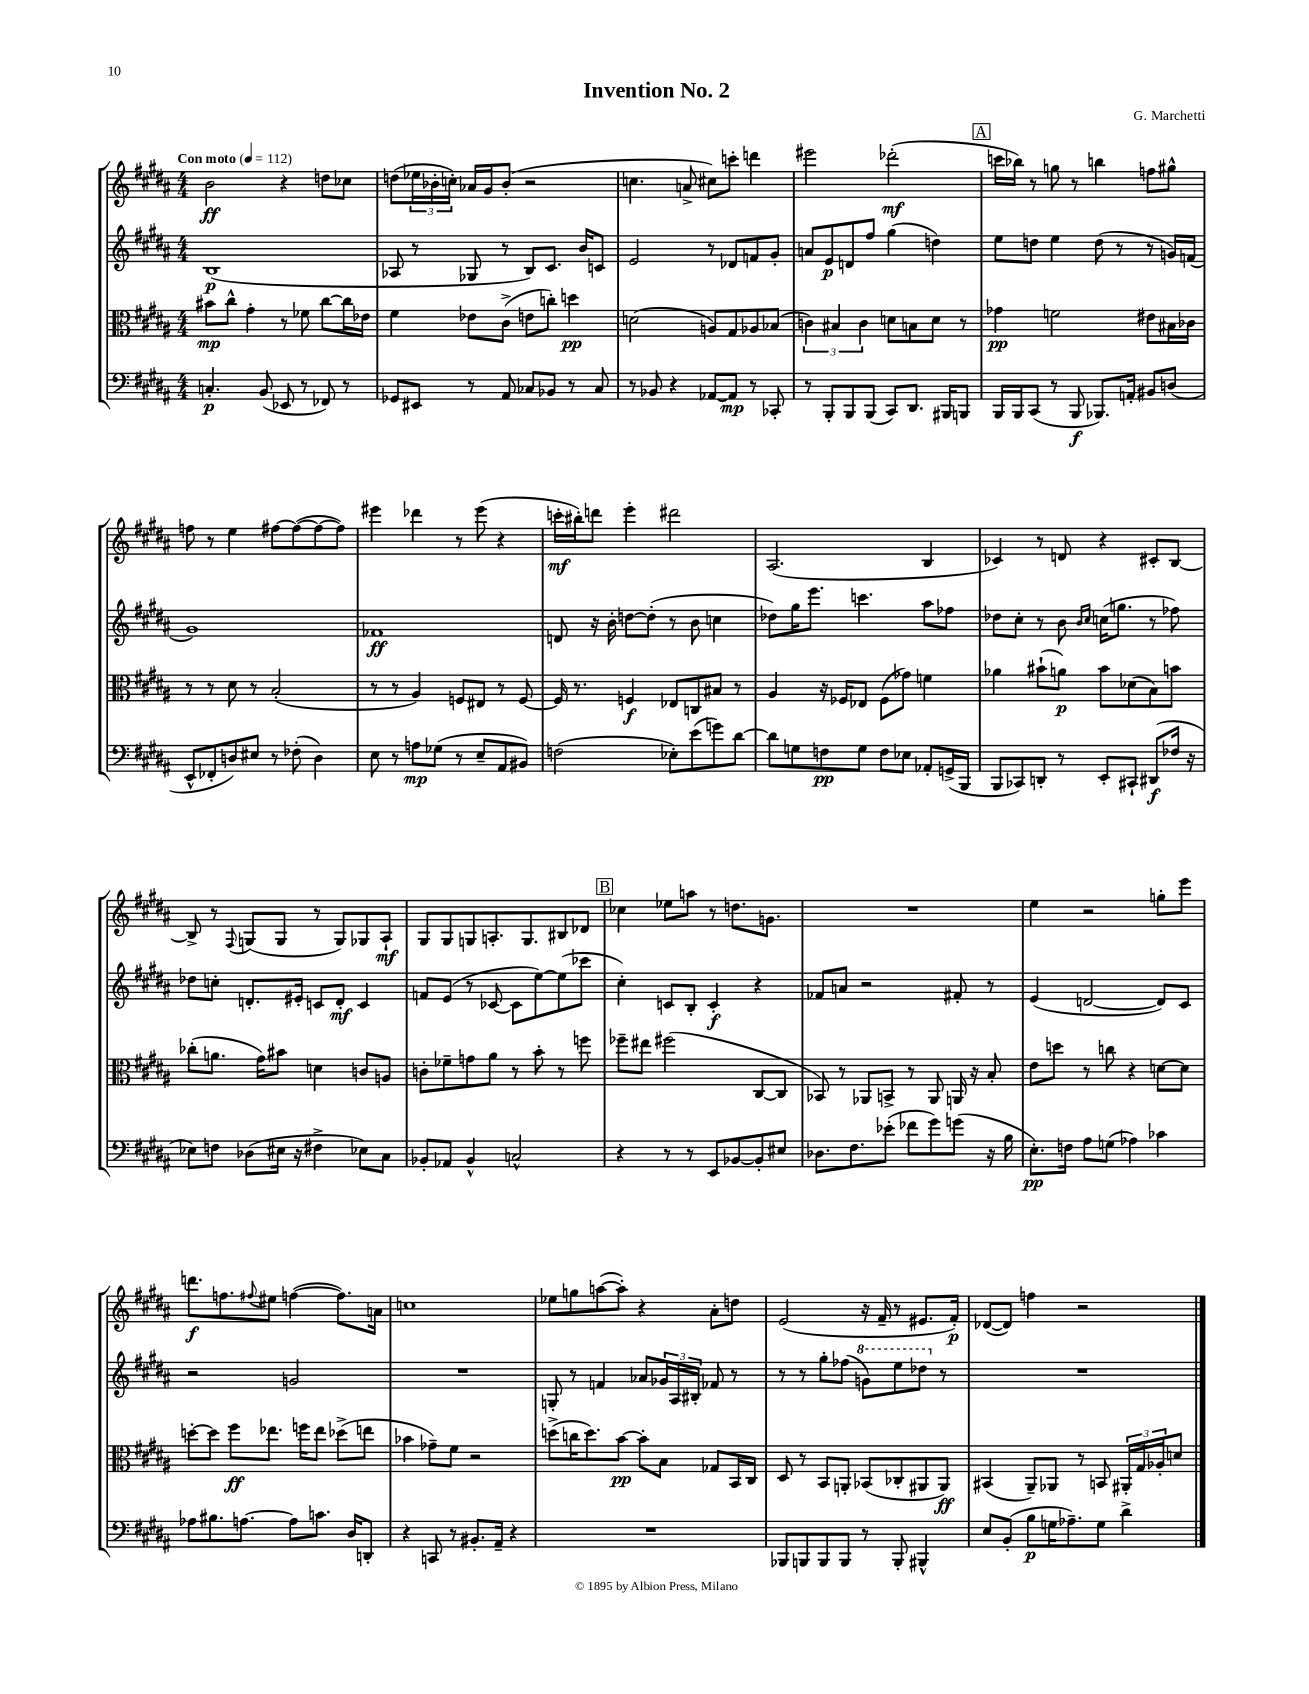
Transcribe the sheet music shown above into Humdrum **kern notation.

**kern	**dynam	**kern	**dynam	**kern	**dynam	**kern	**dynam
*part4	*part4	*part3	*part3	*part2	*part2	*part1	*part1
*staff4	*staff4	*staff3	*staff3	*staff2	*staff2	*staff1	*staff1
*clefF4	*	*clefC3	*	*clefG2	*	*clefG2	*
*k[f#c#g#d#a#]	*	*k[f#c#g#d#a#]	*	*k[f#c#g#d#a#]	*	*k[f#c#g#d#a#]	*
*M4/4	*	*M4/4	*	*M4/4	*	*M4/4	*
*MM112	*	*MM112	*	*MM112	*	*MM112	*
=1	=1	=1	=1	=1	=1	=1	=1
!	!	!	!	!	!	!LO:TX:a:B:t=Con moto	!
4.Cn'/	p	8b#X\L	mp	(1B	p	2b\	ff
.	.	8cc#^^\J	.	.	.	.	.
.	.	4g#'\	.	.	.	.	.
(8BB/	.	.	.	.	.	.	.
8EE-X/	.	8r	.	.	.	4r	.
8r	.	8f-X\	.	.	.	.	.
8FF-X/)	.	[8cc#\L	.	.	.	8ddn\L	.
8r	.	16cc#\L]	.	.	.	8cc-X\J	.
.	.	16e-X\JJ	.	.	.	.	.
=2	=2	=2	=2	=2	=2	=2	=2
8GG-X/L	.	4f#\	.	8A-X/	.	(8ddn\L	.
8EE#X/J	.	.	.	8r	.	24ee-X\L	.
.	.	.	.	.	.	24b-X'\	.
.	.	.	.	.	.	24ccn'\JJ)	.
8r	.	8e-X\L	.	8G-X/	.	16a-X/LL	.
.	.	.	.	.	.	16g#/J	.
8AA#/	.	(8c#^\J	.	8r	.	(8b-'/J	.
8C-X/L	.	8en\L	.	8B/L)	.	2r	.
8BB-X/J	.	8ccn'\J)	.	8.c#/J	.	.	.
8r	.	4ddn\	pp	.	.	.	.
.	.	.	.	16b/KL	.	.	.
8C-/	.	.	.	8cn/J	.	.	.
=3	=3	=3	=3	=3	=3	=3	=3
8r	.	(2dn\	.	2e/	.	4.ccn\	.
8BB-X/	.	.	.	.	.	.	.
4r	.	.	.	.	.	.	.
.	.	.	.	.	.	8an^/	.
[8AA-X/L	.	8An/L)	.	8r	.	8cc#X\L)	.
8AA-/J]	mp	8G#/	.	8d-X/L	.	8cccn'\J	.
8r	.	8A-X/	.	8fn/	.	4dddn\	.
8CC-X'/	.	(8B-X/J	.	8g#'/J	.	.	.
=4	=4	=4	=4	=4	=4	=4	=4
8r	.	6cn\)	.	8an/L	.	2eee#X\	.
8BBB'/L	.	.	.	8e/	p	.	.
.	.	6B#X/	.	.	.	.	.
8BBB/	.	.	.	8dn/	.	.	.
.	.	6c\	.	.	.	.	.
(8BBB/J	.	.	.	8ff#/J	.	.	.
8CC#/L)	.	8dn\L	.	(4gg#\	.	(2ddd-X'\	mf
8.DD#/J	.	8Bn\	.	.	.	.	.
.	.	8d\J	.	4ddn\)	.	.	.
16BBB#X/KL	.	.	.	.	.	.	.
8BBBn/J	.	8r	.	.	.	.	.
!!LO:REH:place=s1:t=A
=5	=5	=5	=5	=5	=5	=5	=5
16BBB/LL	.	4g-X\	pp	8ee\L	.	16cccn\LL	.
16BBB/J	.	.	.	.	.	16bb-X\JJ)	.
(8CC#/J	.	.	.	8ddn\J	.	8r	.
8r	.	2fn\	.	4ee\	.	8ggn\	.
8BBB/	f	.	.	.	.	8r	.
8.BBB-X/L)	.	.	.	(8dd\	.	4bbn\	.
.	.	.	.	8r	.	.	.
16AAn'/Jk	.	.	.	.	.	.	.
8BB#X/L	.	8e#X\L	.	8r	.	8ffn\L	.
(8Dn/J	.	16B#X\L	.	16gn/LL)	.	8gg#X^^\J	.
.	.	16c-X\JJ	.	(16fn/JJ	.	.	.
!!LO:LB:g=z
=6	=6	=6	=6	=6	=6	=6	=6
8EE^^/L	.	8r	.	1g#)	.	8ffn\	.
8FF-X'/	.	8r	.	.	.	8r	.
8Dn/)	.	8d#\	.	.	.	4ee\	.
8E#X/J	.	8r	.	.	.	.	.
8r	.	(2B'/	.	.	.	[8ff#X\L	.
(8F-X'\	.	.	.	.	.	(8ff#\_	.
4D\)	.	.	.	.	.	8ff#\_	.
.	.	.	.	.	.	8ff#\J])	.
=7	=7	=7	=7	=7	=7	=7	=7
8E\	.	8r	.	1f-X	ff	4eee#X\	.
8r	.	8r	.	.	.	.	.
8An\L	mp	4A#/)	.	.	.	4ddd-X\	.
(8G-X\J	.	.	.	.	.	.	.
8r	.	8Fn/L	.	.	.	8r	.
8E~/L	.	8E#X/J	.	.	.	(8eee#\	.
8AA#/	.	8r	.	.	.	4r	.
8BB#X/J)	.	[8F/	.	.	.	.	.
=8	=8	=8	=8	=8	=8	=8	=8
(2Fn\	.	16F/]	.	8dn/	.	16cccn'\LL	mf
.	.	8.r	.	.	.	16bb#X'\J)	.
.	.	.	.	16r	.	8dddn\J	.
.	.	.	.	16b'\	.	.	.
.	.	4Fn/	f	[8ddn\L	.	4eee'\	.
.	.	.	.	(8dd'\J]	.	.	.
8E-X'\L)	.	8E-X/L	.	8r	.	2ddd#X\	.
(8e\	.	8Cn/	.	8b\	.	.	.
8gn\)	.	8B#X/J	.	4ccn\	.	.	.
[8d#\J	.	8r	.	.	.	.	.
=9	=9	=9	=9	=9	=9	=9	=9
8d#\L]	.	4A#/	.	8dd-X\L)	.	(2.A#/	.
8Gn\	.	.	.	16gg#\K	.	.	.
.	.	.	.	8.eee\J	.	.	.
8Fn\	pp	16r	.	.	.	.	.
.	.	16F-X/KL	.	.	.	.	.
8G\J	.	8E-X/J	.	4.cccn\	.	.	.
8F\L	.	(8F-\L	.	.	.	.	.
8E-X\J	.	8g-X\J)	.	.	.	.	.
8AA-X'/L	.	4fn\	.	8aa#\L	.	4B/	.
(16GGn^/L	.	.	.	8ff-X\J	.	.	.
16BBB/JJ	.	.	.	.	.	.	.
=10	=10	=10	=10	=10	=10	=10	=10
8BBB/L	.	4a-X\	.	8dd-X\L	.	4c-X/)	.
8CC-X/)	.	.	.	8cc#'\J	.	.	.
8DDn'/J	.	(8b#X`\L	.	8r	.	8r	.
8r	.	8an\J)	p	8b\	.	8dn/	.
.	.	.	.	16qqb/LL	.	.	.
.	.	.	.	16qqcc#/JJ	.	.	.
8EE'/L	.	8b#\L	.	(16ccn\KL	.	4r	.
.	.	.	.	8.ggn\J	.	.	.
8CC#X`/J	.	(8d-X\	.	.	.	.	.
(8DD#X/L	f	8B\)	.	8r	.	8c#X'/L	.
16F-X/Jk	.	8bn\J	.	8ff-X\)	.	[8B/J	.
16r	.	.	.	.	.	.	.
!!LO:LB:g=z
=11	=11	=11	=11	=11	=11	=11	=11
8E-X\L)	.	(8cc-X'\L	.	8dd-X\L	.	8B^/]	.
8Fn\J	.	8.an\J	.	8ccn'\J	.	8r	.
.	.	.	.	.	.	8qqF#/	.
(8D-X\L	.	.	.	8.dn'/L	.	(8Gn/L	.
.	.	16g#\KL)	.	.	.	.	.
16E#X\Jk	.	8b#X\J	.	.	.	8G/J	.
16r	.	.	.	16e#X'/Jk	.	.	.
4F#X^\	.	4dn\	.	8cn/L	.	8r	.
.	.	.	.	8d'/J	mf	8G/L)	.
8E-X\L)	.	8cn/L	.	4c/	.	8G-X/	.
8C#\J	.	8An/J	.	.	.	8A#`/J	mf
=12	=12	=12	=12	=12	=12	=12	=12
8BB-X'/L	.	8cn'\L	.	8fn/L	.	8G#/L	.
8AA-X/J	.	8f-X~\	.	(8e/J	.	8G#/	.
4BB-^^/	.	8gn\	.	8r	.	8Gn/	.
.	.	8a#\J	.	[8c-X/	.	8.An'/	.
2Cn^^/	.	8r	.	8c-\L]	.	.	.
.	.	.	.	.	.	8.G/	.
.	.	8b'\	.	[8ee\)	.	.	.
.	.	8r	.	(8ee\]	.	8B#X/	.
.	.	8ffn\	.	8ccc-X\J	.	8d-X/J	.
!!LO:REH:place=s1:t=B
=13	=13	=13	=13	=13	=13	=13	=13
4r	.	8ff-X~\L	.	4cc#'\)	.	4cc-X\	.
.	.	8ee#X\J	.	.	.	.	.
8r	.	(2ff#X\	.	8cn/L	.	8ee-X\L	.
8r	.	.	.	8B'/J	.	8aan\J	.
8EE/L	.	.	.	4c'/	f	8r	.
[8BB-X/	.	.	.	.	.	8.ddn\L	.
8BB-'/]	.	[8C#/L	.	4r	.	.	.
.	.	.	.	.	.	8.gn\J	.
8E#X/J	.	8C#/J]	.	.	.	.	.
=14	=14	=14	=14	=14	=14	=14	=14
8.D-X\L	.	8BB-X/)	.	8f-X/L	.	1r	.
.	.	8r	.	8an/J	.	.	.
8.F#\	.	.	.	.	.	.	.
.	.	8AA-X/L	.	2r	.	.	.
(8e-X'\J	.	8BBn^/J	.	.	.	.	.
8f-X\L	.	8r	.	.	.	.	.
8g#\)	.	8AA-/	.	.	.	.	.
(8gn\J	.	16AAn/	.	8f#X'/	.	.	.
.	.	16r	.	.	.	.	.
16r	.	8B'/	.	8r	.	.	.
16B\	.	.	.	.	.	.	.
=15	=15	=15	=15	=15	=15	=15	=15
8.E'\L)	pp	8e\L	.	(4e/	.	4ee\	.
.	.	8ddn\J	.	.	.	.	.
16Fn\Jk	.	.	.	.	.	.	.
8A#\L	.	8r	.	[2dn/	.	2r	.
(8Gn\J	.	8ccn\	.	.	.	.	.
4A-X\)	.	4r	.	.	.	.	.
4c-X\	.	[8dn\L	.	8d/L])	.	8ggn'\L	.
.	.	8d\J]	.	8c#/J	.	8eee\J	.
!!LO:LB:g=z
=16	=16	=16	=16	=16	=16	=16	=16
8A-X\L	.	[8ddn'\L	.	2r	.	8.dddn\L	f
8.B#X\	.	8dd\J]	.	.	.	.	.
.	.	.	.	.	.	8.ffn\	.
.	.	8ff#\L	ff	.	.	.	.
[8.An\J	.	.	.	.	.	.	.
.	.	.	.	.	.	8qqff#X/	.
.	.	8.ee-X\J	.	.	.	8ee#X\J	.
8A\L]	.	.	.	2gn/	.	([4ffn\	.
.	.	16ffn\KL	.	.	.	.	.
8.cn\J	.	8ee-\J	.	.	.	.	.
.	.	(8dd-X^\L	.	.	.	8.ff\L])	.
16D#/KL	.	.	.	.	.	.	.
8DDn'/J	.	8een\J	.	.	.	.	.
.	.	.	.	.	.	16an\Jk	.
=17	=17	=17	=17	=17	=17	=17	=17
4r	.	4b-X\	.	1r	.	1ccn	.
8CCn/	.	8g-X~\L)	.	.	.	.	.
8r	.	8f#\J	.	.	.	.	.
8.BB#X'/L	.	2r	.	.	.	.	.
16AA#~/Jk	.	.	.	.	.	.	.
4r	.	.	.	.	.	.	.
=18	=18	=18	=18	=18	=18	=18	=18
1r	.	(8ddn^\L	.	8Gn'/	.	8ee-X\L	.
.	.	16ccn\K	.	8r	.	8ggn\	.
.	.	8.dd\)	.	.	.	.	.
.	.	.	.	4fn/	.	([8aan\	.
.	.	[8b\J	pp	.	.	8aa'\J])	.
.	.	8b'\L]	.	8a-X/L	.	4r	.
.	.	8B\J	.	24g-X/L	.	.	.
.	.	.	.	24A#/	.	.	.
.	.	.	.	24B#X'/JJ	.	.	.
.	.	8G-X/L	.	8f-X/	.	8a#'\L	.
.	.	16BB/L	.	8r	.	8ddn\J	.
.	.	16C#/JJ	.	.	.	.	.
=19	=19	=19	=19	=19	=19	=19	=19
8BBB-X/L	.	8D#/	.	8r	.	(2e/	.
8BBBn/	.	8r	.	8r	.	.	.
8BBB/	.	8BB/L	.	8gg#'\L	.	.	.
8BBB/J	.	8AAn'/J	.	(8ff-X\J	.	.	.
*	*	*	*	*8va	*	*	*
8r	.	(8BB-X/L	.	8ggn\L)	.	16r	.
.	.	.	.	.	.	16f#~/	.
8BBB'/	.	8C-X'/	.	8eee\	.	8r	.
4BBB#X^^/	.	8AA#X/	.	8ddd-X\J	.	8.e#X/L	.
*	*	*	*	*X8va	*	*	*
.	.	8AA#/J)	ff	8r	.	.	.
.	.	.	.	.	.	16f#'/Jk)	p
=20	=20	=20	=20	=20	=20	=20	=20
8E/L	.	(4BB#X/	.	1r	.	([8d-X/L	.
(8BB'/J	.	.	.	.	.	8d-/J])	.
8B\L	p	8AA#~/L)	.	.	.	4ffn\	.
16Gn\K	.	8AA-X/J	.	.	.	.	.
8.A-X~\)	.	.	.	.	.	.	.
.	.	8r	.	.	.	2r	.
8G\J	.	8BBn/	.	.	.	.	.
4d#^\	.	24AA#X'/LL	.	.	.	.	.
.	.	24G#/	.	.	.	.	.
.	.	24A-X'/J	.	.	.	.	.
.	.	8dn/J	.	.	.	.	.
==	==	==	==	==	==	==	==
*-	*-	*-	*-	*-	*-	*-	*-
